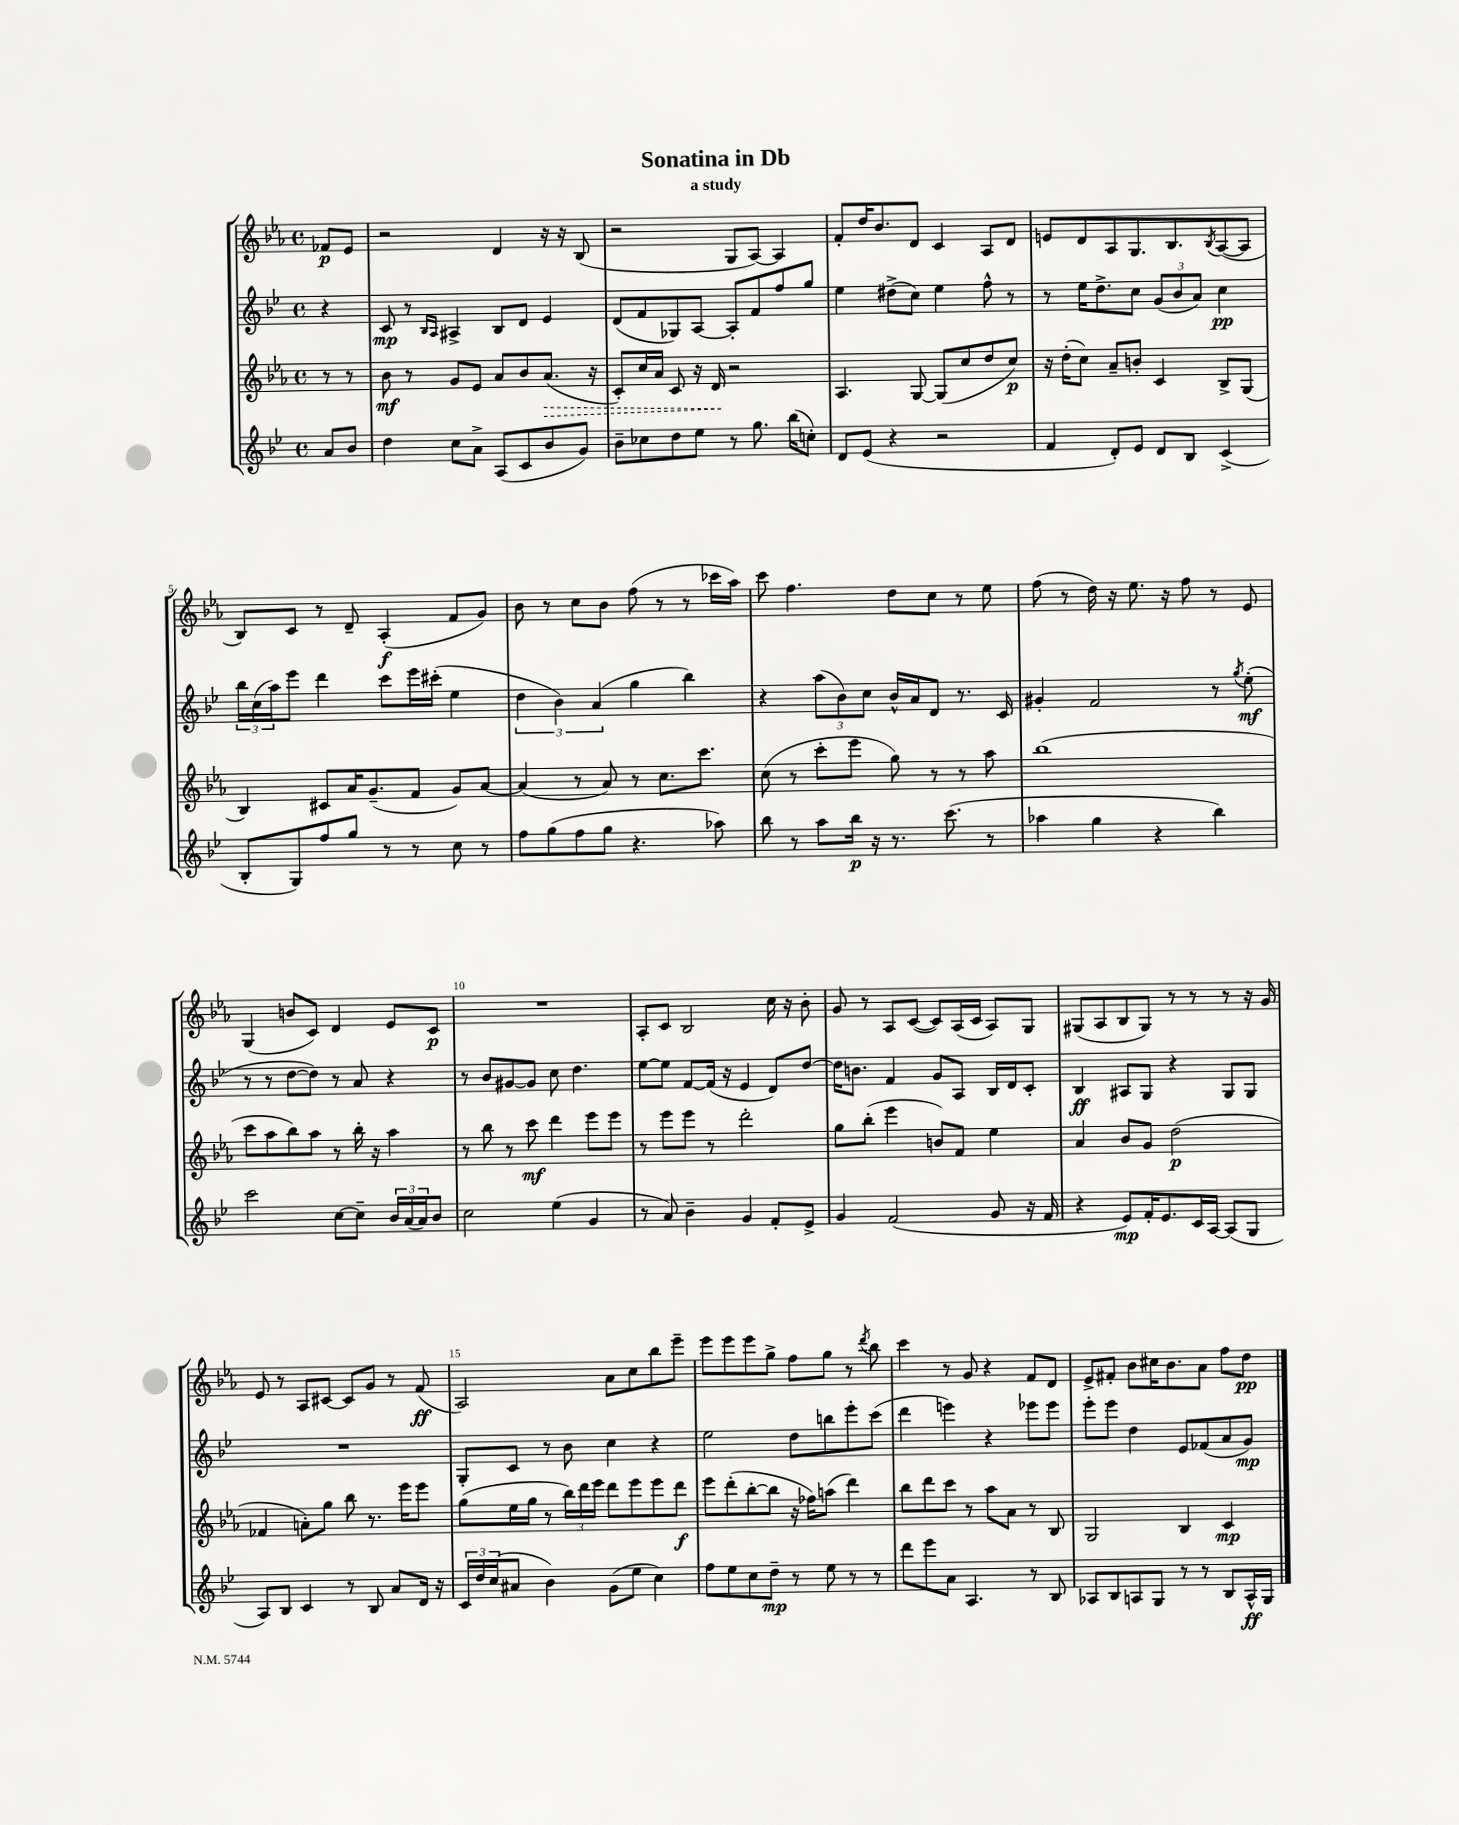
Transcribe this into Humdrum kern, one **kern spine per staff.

**kern	**kern	**kern	**kern
*staff4	*staff3	*staff2	*staff1
*clefG2	*clefG2	*clefG2	*clefG2
*k[b-e-]	*k[b-e-a-]	*k[b-e-]	*k[b-e-a-]
*M4/4	*M4/4	*M4/4	*M4/4
*met(c)	*met(c)	*met(c)	*met(c)
8a	8r	4r	8f-
8b-	8r	.	8e-
=	=	=	=
4dd	8b-	8c	2r
.	8r	8r	.
.	.	16qqB-	.
.	.	16qqA	.
8cc	8g	4A#^	.
8a^	8e-	.	.
(8A	8a-	8B-	4d
8c	8b-	8d	.
8b-	(8.a-	4e-	16r
.	.	.	16r
8g)	.	.	(8B-
.	16r	.	.
=	=	=	=
8b-~	8c')	(8d	2r
8cc-	16cc	8f	.
.	16a-	.	.
8dd	8c	8G-)	.
8ee-	16r	[8A	.
.	16d	.	.
8r	2r	8A']	8G
8.gg	.	8f	[8A-)
.	.	8ff	4A-]
(16bb-	.	.	.
8cc')	.	8gg	.
=	=	=	=
8d	4.A-	4ee-	8f'
(8e-	.	.	16dd
.	.	.	8.b-
4r	.	(8dd#^	.
.	[8G	8cc)	8d
2r	(8G]	4ee-	4c
.	8cc	.	.
.	8dd	8ff^^	8A-
.	8cc)	8r	8d
=	=	=	=
4f	16r	8r	8e
.	(16dd'	.	.
.	8cc)	16ee-	8d
.	.	8.dd^	.
8d')	8a-~	.	8A-
8e-	8b'	8cc	8.G
8d	4c	(12g	.
.	.	.	8.B-
.	.	12b-	.
8B-	.	.	.
.	.	12a)	.
.	.	.	8qB-
(4c^	8B-^	4cc	([8A-
.	(8G	.	8A-]
=	=	=	=
8B-'	4B-)	24bb-	8B-)
.	.	(24cc	.
.	.	24aa)	.
8G)	.	8eee-	8c
8ff	8c#	4ddd	8r
8gg	16a-	.	8d~
.	(8.g~	.	.
8r	.	8ccc	(4A-'
8r	8f	16eee-	.
.	.	(16ccc#'	.
8cc	8g)	4ee-	8f
8r	[8a-	.	8g)
=	=	=	=
8ff	(4a-]	6dd	8b-
(8gg	.	.	8r
.	.	6b-)	.
8ff	8r	.	8cc
.	.	(6a	.
8gg	8a-)	.	8b-
4.r	8r	4gg	(8ff
.	8.cc	.	8r
.	.	4bb-)	8r
.	8.ccc	.	.
8aa-)	.	.	16ccc-
.	.	.	16aa-)
=	=	=	=
8bb-	(8cc	4r	8ccc
8r	8r	.	4.ff
8aa	8ccc'	(12aa	.
.	.	12b-)	.
16bb-	8eee-	.	.
.	.	12cc	.
16r	.	.	.
8.r	8gg)	16b-^^	8dd
.	.	16a	.
.	8r	8d	8cc
(8.ccc	.	.	.
.	8r	8.r	8r
8r	8aa-	.	8ee-
.	.	16c	.
=	=	=	=
4aa-	(1bb-	4g#'	(8ff
.	.	.	8r
4gg	.	2f	16dd)
.	.	.	16r
.	.	.	8.ee-
4r	.	.	.
.	.	.	16r
.	.	.	8ff
4bb-)	.	8r	8r
.	.	8qgg	.
.	.	(8ee-'	8e-
=	=	=	=
2ccc	8ccc	8r	(4G
.	8aa-	8r	.
.	8bb-)	[8dd	8b
.	8aa-	8dd])	8c)
[8cc	8r	8r	4d
8cc~]	16bb-'	8a	.
.	16r	.	.
24b-	4aa-	4r	8e-
(24a	.	.	.
24a)	.	.	.
8b-	.	.	8c
=	=	=	=
2cc	8r	8r	1r
.	8bb-	8b-	.
.	8r	[8g#	.
.	8ccc	8g#]	.
(4ee-	4ddd	8cc	.
.	.	4.dd	.
4g	8eee-	.	.
.	8eee-	.	.
=	=	=	=
8r	8r	[8ee-	8A-'
8a)	8eee-	8ee-]	8c
4b-~	8eee-	[8f	2B-
.	8r	(16f]	.
.	.	16r	.
4g	2ddd'	4e-	.
8f'	.	8d)	16cc
.	.	.	16r
8e-^	.	[8dd	8b-'
=	=	=	=
4g	8gg	16dd]	8g
.	.	8.b	.
.	(8bb-'	.	8r
(2f	4eee-	4f	8A-
.	.	.	([8c
.	8b)	8g	8c])
.	8f	8A	(16A-
.	.	.	16c
8g	4ee-	16B-	8A-)
.	.	16d	.
16r	.	8c'	8G
16f	.	.	.
=	=	=	=
4r	4a-	4B-	(8G#
.	.	.	8A-
8e-)	8b-	8A#	8B-
16f'	8g	8G	8G#)
8.e-	.	.	.
.	(2dd	4r	8r
16c	.	.	8r
[16A	.	.	.
(8A]	.	8G	8r
8G	.	8G	16r
.	.	.	16g
=	=	=	=
8A)	4f-	1r	8e-
8B-	.	.	8r
4c	8a')	.	8A-
.	8gg	.	[8c#
8r	8bb-	.	8c#]
8B-	8.r	.	8g
8a	.	.	8r
.	16eee-	.	.
16d	8eee-	.	(8f
16r	.	.	.
=	=	=	=
24c	(8gg	8G'	2A-)
24dd	.	.	.
(24cc	.	.	.
8a#	16ee-	8c	.
.	16gg	.	.
4b-)	8r	8r	.
.	24bb-)	8b-	.
.	24ddd	.	.
.	24eee-	.	.
(8g	8ddd	4cc	8a-
8ee-	8eee-	.	8cc
4cc)	8eee-	4r	8bb-
.	8ddd	.	8eee-~
=	=	=	=
8ff	8eee-	2ee-	8eee-
8ee-	(8ddd'	.	8eee-
8cc	[8bb-'	.	8eee-
8dd~	8bb-]	.	8gg^
8r	16r	8dd	8ff
.	16ff-)	.	.
8ee-	(8aa	8bb	8gg
8r	4ddd)	8eee-'	8r
.	.	.	8qddd
8r	.	(8ccc	8bb-
=	=	=	=
8ddd	8bb-	4ddd	4ccc
8eee-	8ddd	.	.
8a	8ccc	4eee)	8r
4.A	8r	.	8g
.	8aa-	4r	4r
.	8a-	.	.
8r	8r	8eee-	8f
8B-	8B-	8eee-	8d
=	=	=	=
8A-	2G	8eee-'	8e-^
8B-	.	8eee-	8f#'
8A	.	4dd	8b-
8G	.	.	16cc#
.	.	.	8.b-
8r	4B-	8e-	.
8r	.	(8f-	8a-
8B-	4c	8a	8ff
16A^^	.	8g)	8dd
16G	.	.	.
==	==	==	==
*-	*-	*-	*-
